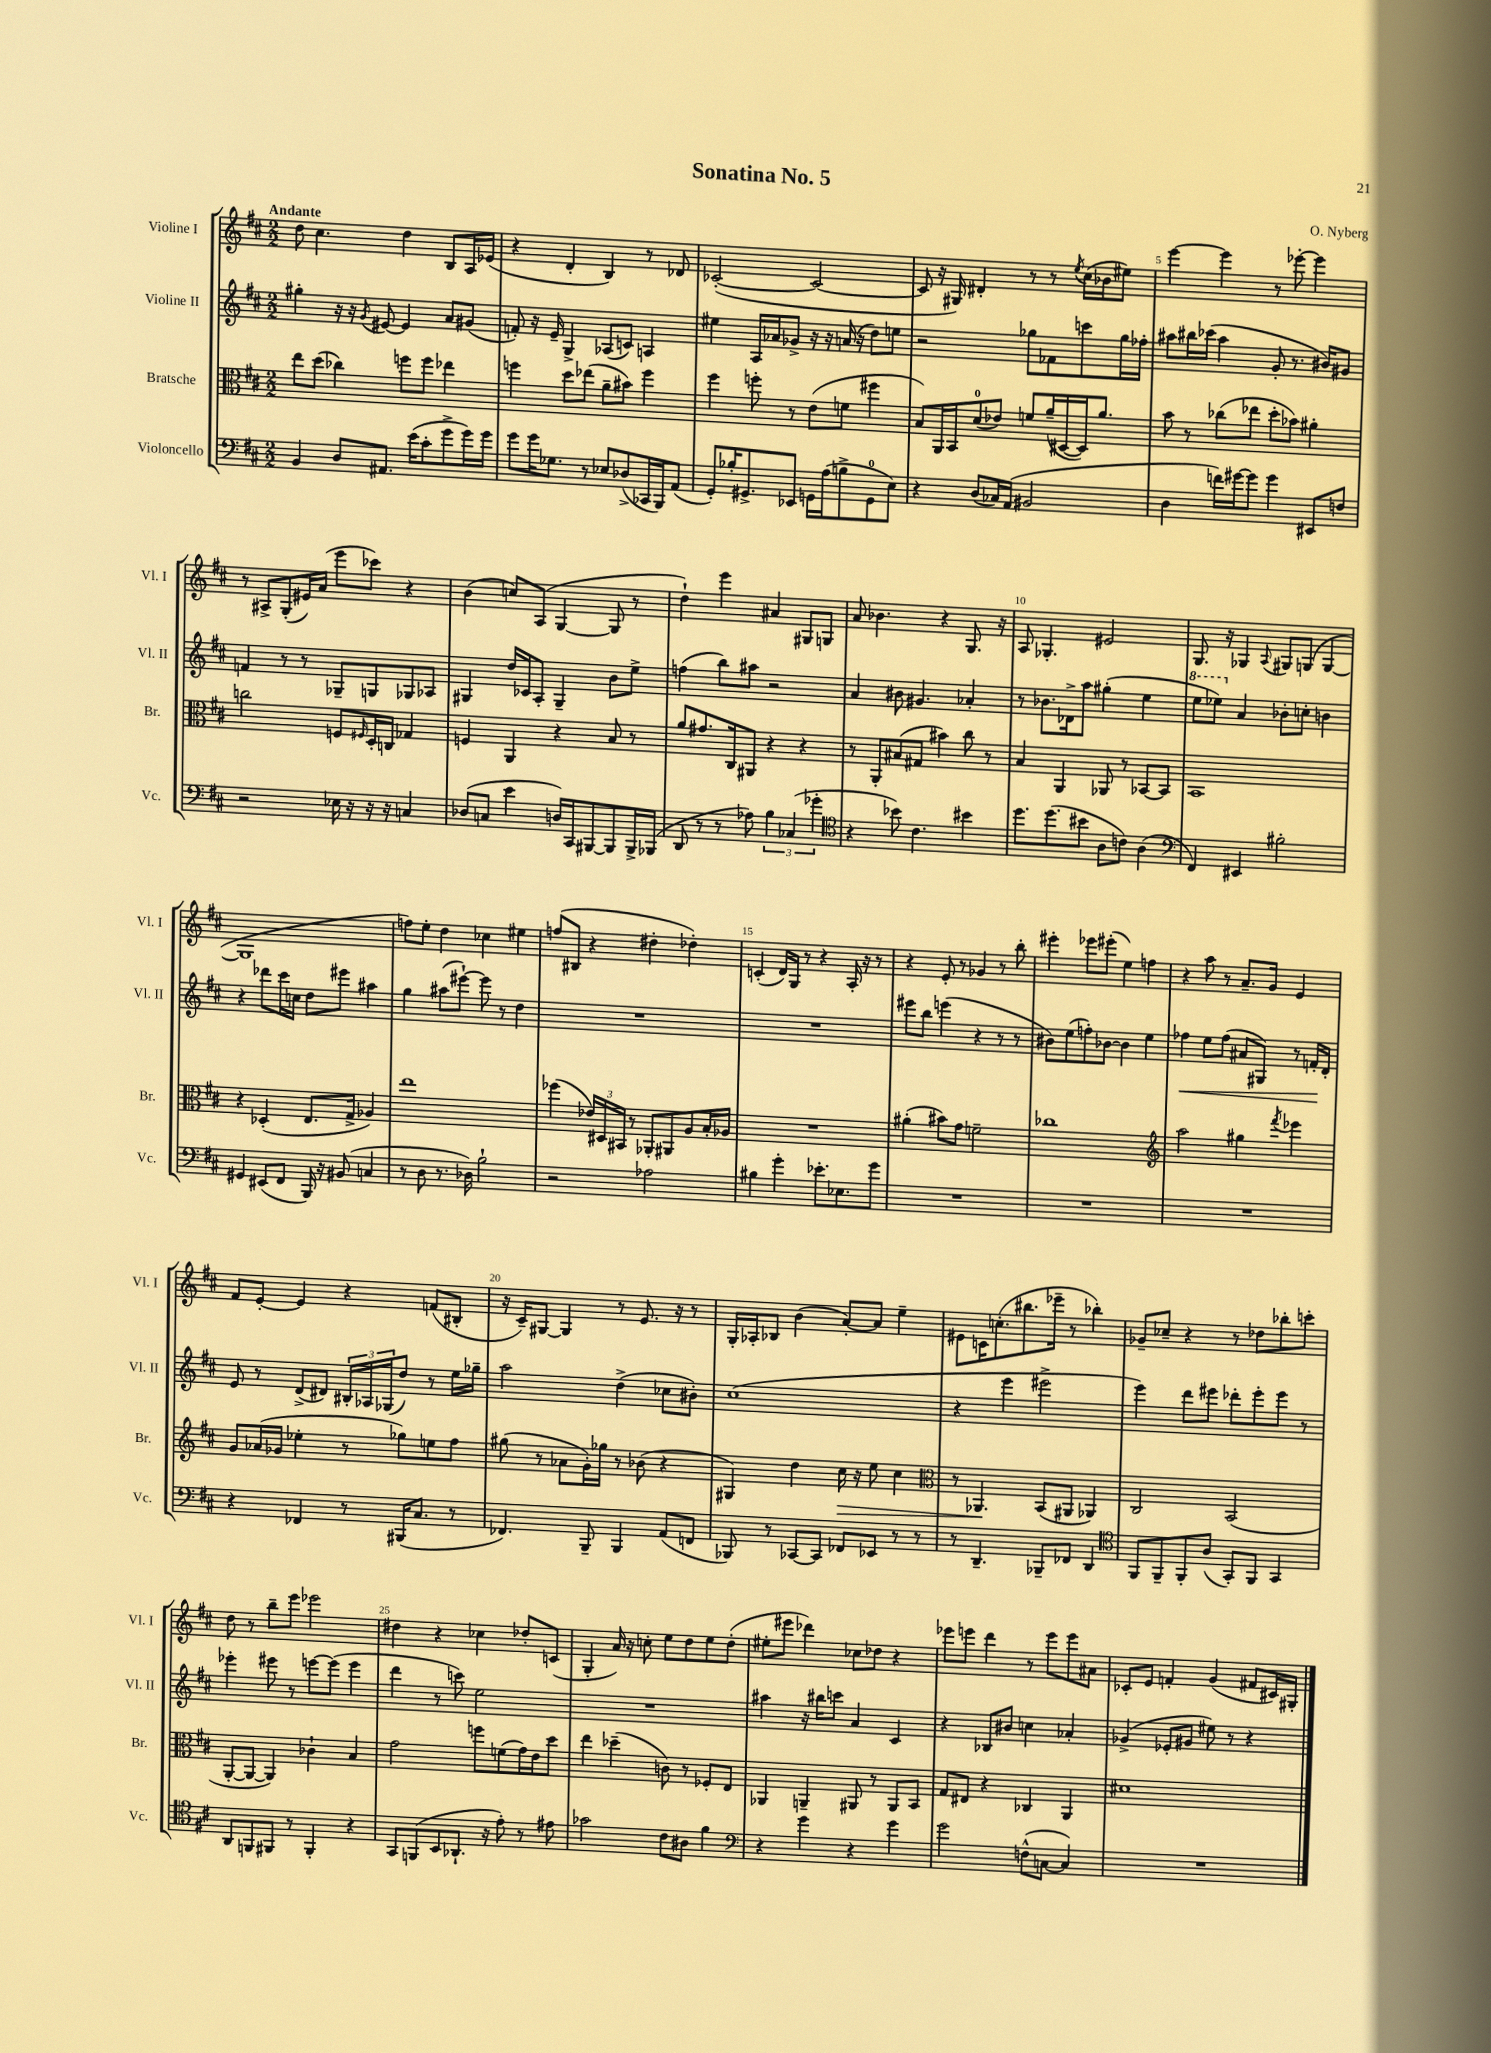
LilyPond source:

\header { title = "Sonatina No. 5" composer = "O. Nyberg" }
<<
\new StaffGroup <<
\new Staff = "s0" \with { instrumentName = "Violine I" shortInstrumentName = "Vl. I" } {
    \clef treble \key d \major \numericTimeSignature \time 2/2 \tempo "Andante"
    d''8 cis''4. d''4 b8 a16 ees'16( |
    r4 d'4-. b4) r8 des'8 |
    ces'2~-.( ces'2~ |
    ces'8 r16 gis16) dis'4-. r8 r8 \acciaccatura { e''8 } cis''16( bes'16 eis''8) |
    e'''4~ e'''4 r8 ees'''8~-. ees'''4 |
    r8 ais8-> g8-.( eis'16) a'16( e'''8 ces'''8) r4 |
    b'4( c''8) a8( g4~ g8 r8 |
    d''4-!) e'''4 ais'4 gis8 g8 |
    a'8 bes'4. r4 g8. r16 |
    a8 ges4.-. eis'2 |
    g8. r16 ges4 \appoggiatura { a8 } gis8 g8( g4~ |
    g1 |
    f''8) e''8-. d''4 ces''4 eis''4 |
    f''8( bis8 r4 dis''4-. des''4-.) |
    c'4-.( d'16) g16 r8 r4 a16-. r16 r8 |
    r4 e'8-. r8 ges'4 r8 b''8-. |
    eis'''4-. ees'''8 eis'''8-.( e''4) f''4 |
    r4 a''8 r8 a'8.-- g'16 e'4 |
    fis'8 e'8~-. e'4 r4 f'8( bis8-. |
    r16 cis'16--) gis8~ gis4 r8 e'8. r16 r8 |
    g16-. aes16-. bes8 b'4( a'8~-.) a'8 e''4-- |
    eis'8 c'16 c''8.-.( bis''8. ees'''16-- r8 bes''4-.) |
    ges'8-- ces''8-- r4 r8 des''8 bes''8-. c'''8-. |
    d''8 r8 b''8-- e'''8 ees'''2 |
    dis''4 r4 ces''4 des''8-. c'8( |
    g4-. a'16) r16 c''8-. e''8 d''8 e''8 d''8-.( |
    eis''8-. eis'''8 des'''4) ces''8 des''8 r4 |
    ees'''8 e'''8 d'''4 r8 e'''8 e'''8 ais'8 |
    ces'8-. e'8 f'4-. g'4( fis'8 cis'16) gis16-. \bar "|." |
}
\new Staff = "s1" \with { instrumentName = "Violine II" shortInstrumentName = "Vl. II" } {
    \clef treble \key d \major \numericTimeSignature \time 2/2
    gis''4-. r16 r16 \acciaccatura { g'8 } eis'8~ eis'4 a'8 gis'8( |
    f'8-.) r16 e'16-- g4-> aes8( c'8) a4 |
    eis''4 a16 aes'16 ges'8-> r16 r16 a'16( r16 d''8) e''8 |
    r2 ges''8 fes'8 c'''8 ges''16 fes''16-. |
    ais''8 bis''16 ces'''16( ais''4 g'8-. r8. bis'16) gis'8 |
    f'4 r8 r8 ges8-- g8 ges8 aes8 |
    gis4 d''16 ces'16 a8-. gis4-- b'8 e''8-> |
    f''4( b''8) ais''8 r2 |
    a'4 bis'8 gis'4. aes'4-. |
    r8 bes'8. des'16-> a''8 gis''4-.( e''4 |
    \ottava #1 e'''8 ees'''8) \ottava #0 a'4 bes'8-. c''8-. b'4 |
    r4 des'''8 cis'''16 c''16 d''8 eis'''8 ais''4 |
    g''4 ais''8( eis'''8~-!) eis'''8 r8 d''4 |
    R1 |
    R1 |
    eis'''8 b''8 e'''4( r4 r8 r8 |
    bis'8) e''8( f''8-.) bes'8~ bes'4 e''4 |
    fes''4\< e''8 fes''8( ais'8 gis8) r8 f'16-.\! d'16-. |
    e'8 r8 d'8->( dis'8) \tuplet 3/2 { bis16-. aes16 ges16( } d''8) r8 e''16 ges''16-- |
    a''2 d''4->( ces''8 bis'8-.) |
    cis''1( |
    r4 e'''4 eis'''2-> |
    e'''4) d'''8 eis'''8 des'''8-. eis'''8-. eis'''8 r8 |
    ees'''4-. eis'''8 r8 e'''8~ e'''8( e'''4 |
    d'''4 r8 c'''8) e''2 |
    R1 |
    ais''4 r16 bis''16 c'''8 a'4 cis'4 |
    r4 bes8 bis'8 c''4 aes'4-. |
    ges'4->( ees'8-. gis'8 eis''8) r8 r4 \bar "|." |
}
\new Staff = "s2" \with { instrumentName = "Bratsche" shortInstrumentName = "Br." } {
    \clef alto \key d \major \numericTimeSignature \time 2/2
    e''8 d''8( ces''4) f''8 f''8 ees''4 |
    f''4 d''8 ees''8( a'8-- bis'8) f''4 |
    fis''4 f''8-. r8 e'8( f'8 fis''4 |
    b8) a,16 b,16 d'8-0( ees'8) f'8 a'16--( dis16~ dis16) a'8. |
    b'8 r8 ces''8( ees''8 d''8-. bes'8) ais'4-. |
    c''2 f8 \grace { fis16 } d16-. c16 ges4 |
    f4 a,4 r4 b8 r8 |
    a'8 gis'8. cis16 ais,8 r4 r4 |
    r8 a,8-. bis8( gis8 bis'4) cis''8 r8 |
    b4 a,4 aes,8 r8 bes,8~ bes,8 |
    b,1 |
    r4 des4-.( e8. g16-> aes4) |
    e''1 |
    fes''4( \tuplet 3/2 { ees'16) dis16 bis,16 } r8 aes,8-. ais,8 a8 b16-. aes16 |
    R1 |
    ais'4-.( bis'8) g'8 f'2-- |
    ces''1 |
    \clef treble a''2 gis''4 \acciaccatura { fis'''8 } ees'''4 |
    g'8 aes'16( ges'16 ees''4-. r8 ges''8) e''8 fis''8 |
    gis''8( r8 aes'8 g'16-.) ges''16 r8 bes'8( r4 |
    gis4) d''4 cis''16\> r16 e''8 cis''4 |
    \clef alto r8 aes,4.\! b,8( ais,8 aes,4) |
    cis2 b,2( |
    a,8~-. a,8~ a,4) ces'4-! b4 |
    g'2 f''8 f'8( g'16) e'16 d''8 |
    e''4 des''4--( c'8) r8 fes8-. e8 |
    aes,4 a,4-- ais,8 r8 ais,8 b,8 |
    g8 eis8 r4 ces4 a,4 |
    dis'1 \bar "|." |
}
\new Staff = "s3" \with { instrumentName = "Violoncello" shortInstrumentName = "Vc." } {
    \clef bass \key d \major \numericTimeSignature \time 2/2
    b,4 d8 ais,8. e'16( cis'8-. g'8-> g'16) g'16 |
    g'8 g'16 ges8. r8 ees8 des8->( ces,16 b,,16) a,8( |
    g,8-.) bes16-. gis,8.-> ees,8 g,16 a16( b8-> g,8-0 e8) |
    r4 d8( ces16) a,16( bis,2 |
    d4 f'16) gis'16~ gis'8 gis'4 eis,8 f8 |
    r2 ees16 r16 r16 r16 c4 |
    des8( c8 e'4 d16) cis,16 bis,,8~ bis,,8 bis,,16-> bes,,16( |
    d,8 r8 r8 aes8) \tuplet 3/2 { b4 ces4( ges'4-. } |
    \clef tenor r4 bes'8) cis'4. bis'4 |
    d''8. d''8.( bis'8 a8 c'8) a4( |
    \clef bass fis,4) eis,4 bis2-. |
    gis,4 eis,8( fis,8 b,,16) r16 bis,8( c4 |
    r8 d8 r8. des16) b2-! |
    r2 aes2 |
    bis4 g'4-. ees'8.-. ees8. g'8 |
    R1 |
    R1 |
    R1 |
    r4 fes,4 r8 bis,,16( cis8. r8 |
    fes,4.) b,,8-- b,,4 a,8( f,8 |
    bes,,8) r8 ces,8~ ces,8 fes,8 ees,8 r8 r8 |
    r8 d,4.-- bes,,8-- fes,8 d,4 |
    \clef tenor fis,8 fis,8-- fis,8-. a8( g,8-.) fis,8 g,4 |
    a,8 f,8 fis,8 r8 fis,4-. r4 |
    g,8 f,8( b,8 aes,8.-! r16 e'8-.) r8 eis'8 |
    ges'2 cis'8 ais8 fis'4 |
    \clef bass r4 g'4 r4 g'4 |
    g'2 f8-^( c8~ c4) |
    R1 \bar "|." |
}
>>
>>
\layout { \context { \Score \override BarNumber.break-visibility = ##(#f #t #t) barNumberVisibility = #(every-nth-bar-number-visible 5) } }
